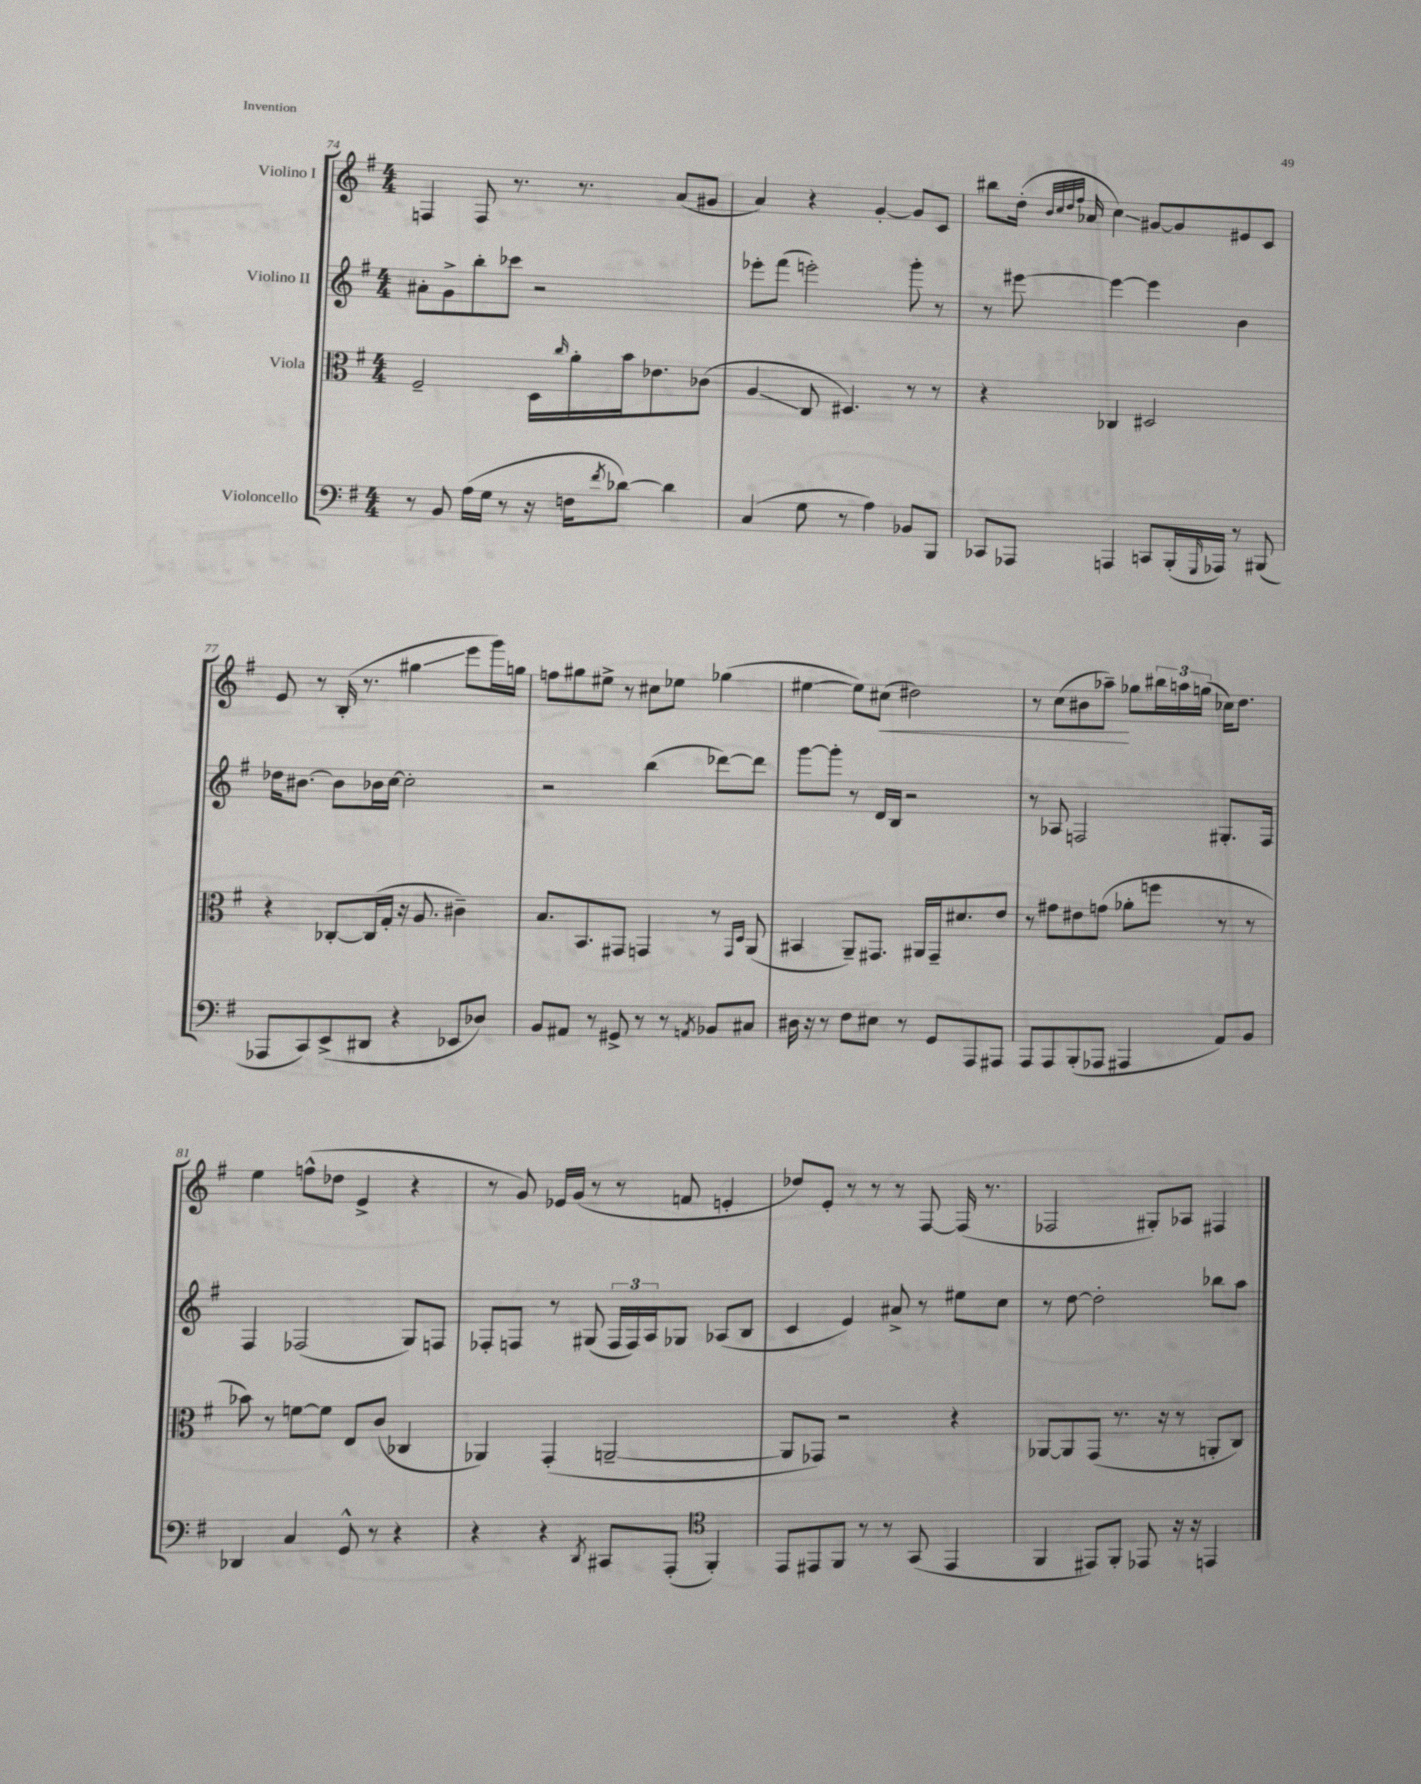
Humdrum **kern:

**kern	**kern	**kern	**kern
*staff4	*staff3	*staff2	*staff1
*clefF4	*clefC3	*clefG2	*clefG2
*k[f#]	*k[f#]	*k[f#]	*k[f#]
*M4/4	*M4/4	*M4/4	*M4/4
8r	2F#~	8a#'	4F
8BB	.	8g^	.
(16A	.	8bb'	8F
16G	.	.	.
8r	.	8ccc-	8.r
16r	16D	2r	.
.	16qqcc	.	.
16F	16a'	.	8.r
8qf#	.	.	.
[8d-)	16b	.	.
.	8.e-	.	.
4d-]	.	.	(8a
.	(8c-	.	8g#
=	=	=	=
(4C	4A	8eee-'	4a)
.	.	(8fff#	.
8G	8C	2eee')	4r
8r	4.D#)	.	.
4A)	.	.	[4g'
8BB-	8r	8ggg'	8g]
8BBB	8r	8r	8c
=	=	=	=
8CC-	4r	8r	8bb#
8AAA-	.	[8eee#	(16dd'
.	.	.	32qqb
.	.	.	32qqcc
.	.	.	32qqdd
.	.	.	32qqff#
.	.	.	16a-
4AAA	4C-	4eee#_	4cc)
8CC	2D#	4eee#]	[8g#
(16BBB'	.	.	8g#]
16qqGGG	.	.	.
16AAA-)	.	.	.
8r	.	4b	8e#
(8BBB#	.	.	8c
=	=	=	=
8AAA-	4r	16dd-	8e
.	.	[8.b#	.
8CC)	.	.	8r
(8EE^	[8C-'	8b#]	(16B'
.	.	.	8.r
8DD#	(16C-]	16b-	.
.	16G'	[16cc	.
4r	16r	2cc']	4gg#
.	8.A	.	.
8EE-	4c#~)	.	8eee
8D-)	.	.	16ggg)
.	.	.	16gg
=	=	=	=
8BB	8.B	2r	8ff
8AA#	.	.	8gg#
.	8.BB	.	.
8r	.	.	8ee#^
8GG#^	8GG#	.	8r
8r	4GG	(4bb	8cc#
8r	.	.	8ee-
8qAA	.	.	.
8BB-	8r	[8ddd-)	(4gg-
.	16qqGG	.	.
.	16qqD	.	.
8C#	(8AA	8ddd-]	.
=	=	=	=
16D#	4BB#	[8ggg	[4ee#
16r	.	.	.
8r	.	8ggg']	.
8F#	8AA~)	8r	8ee#])
8E#	8.GG#	16d	(8cc#
.	.	16B	.
8r	.	2r	2dd#)
.	16AA#	.	.
8GG	16GG#~	.	.
.	8.d#	.	.
8AAA	.	.	.
8AAA#	8e	.	.
=	=	=	=
8AAA	8r	8r	8r
8AAA	8g#	8A-	(8cc
(8BBB'	8e#	2F	8b#
8AAA-	(8g	.	8aa-~)
4AAA#	8a-'	.	8gg-
.	8ff	.	24bb#
.	.	.	24aa
.	.	.	(24gg
8AA)	8r	8.G#'	16cc-)
.	.	.	8.dd
8BB	8r	.	.
.	.	16F	.
=	=	=	=
4DD-	8b-)	4F#	4ee
.	8r	.	.
4C	[8f	(2F-	(8ff^^
.	8f]	.	8dd-
8GG^^	8E	.	4e^
8r	(8c	.	.
4r	4C-	8G)	4r
.	.	8F	.
=	=	=	=
4r	4AA-)	8F-'	8r
.	.	8F	8g)
4r	(4GG'	8r	16e-
.	.	.	(16g
.	.	(8G#	8r
8qDD	.	.	.
8CC#	[2AA~	24F	8r
.	.	24F)	.
.	.	24A	.
(8AAA'	.	8G-	8f
*clefC4	*	*	*
4FF#')	.	(8A-	4e'
.	.	8B	.
=	=	=	=
8EE	8AA]	4c	8dd-)
8EE#	8GG-)	.	8e'
8FF#	2r	4e)	8r
8r	.	.	8r
8r	.	8a#^	8r
(8GG	.	8r	[8F#
4EE#	4r	8ee#	(16F#]
.	.	.	8.r
.	.	8cc	.
=	=	=	=
4FF#	[8AA-	8r	2F-
.	8AA-]	[8dd	.
8EE#)	(8GG	2dd']	.
8FF#'	8.r	.	.
8EE-	.	.	8G#')
.	16r	.	.
16r	8r	.	8A-
16r	.	.	.
4EE	8AA'	8bb-	4F#
.	8C)	8aa	.
==	==	==	==
*-	*-	*-	*-
